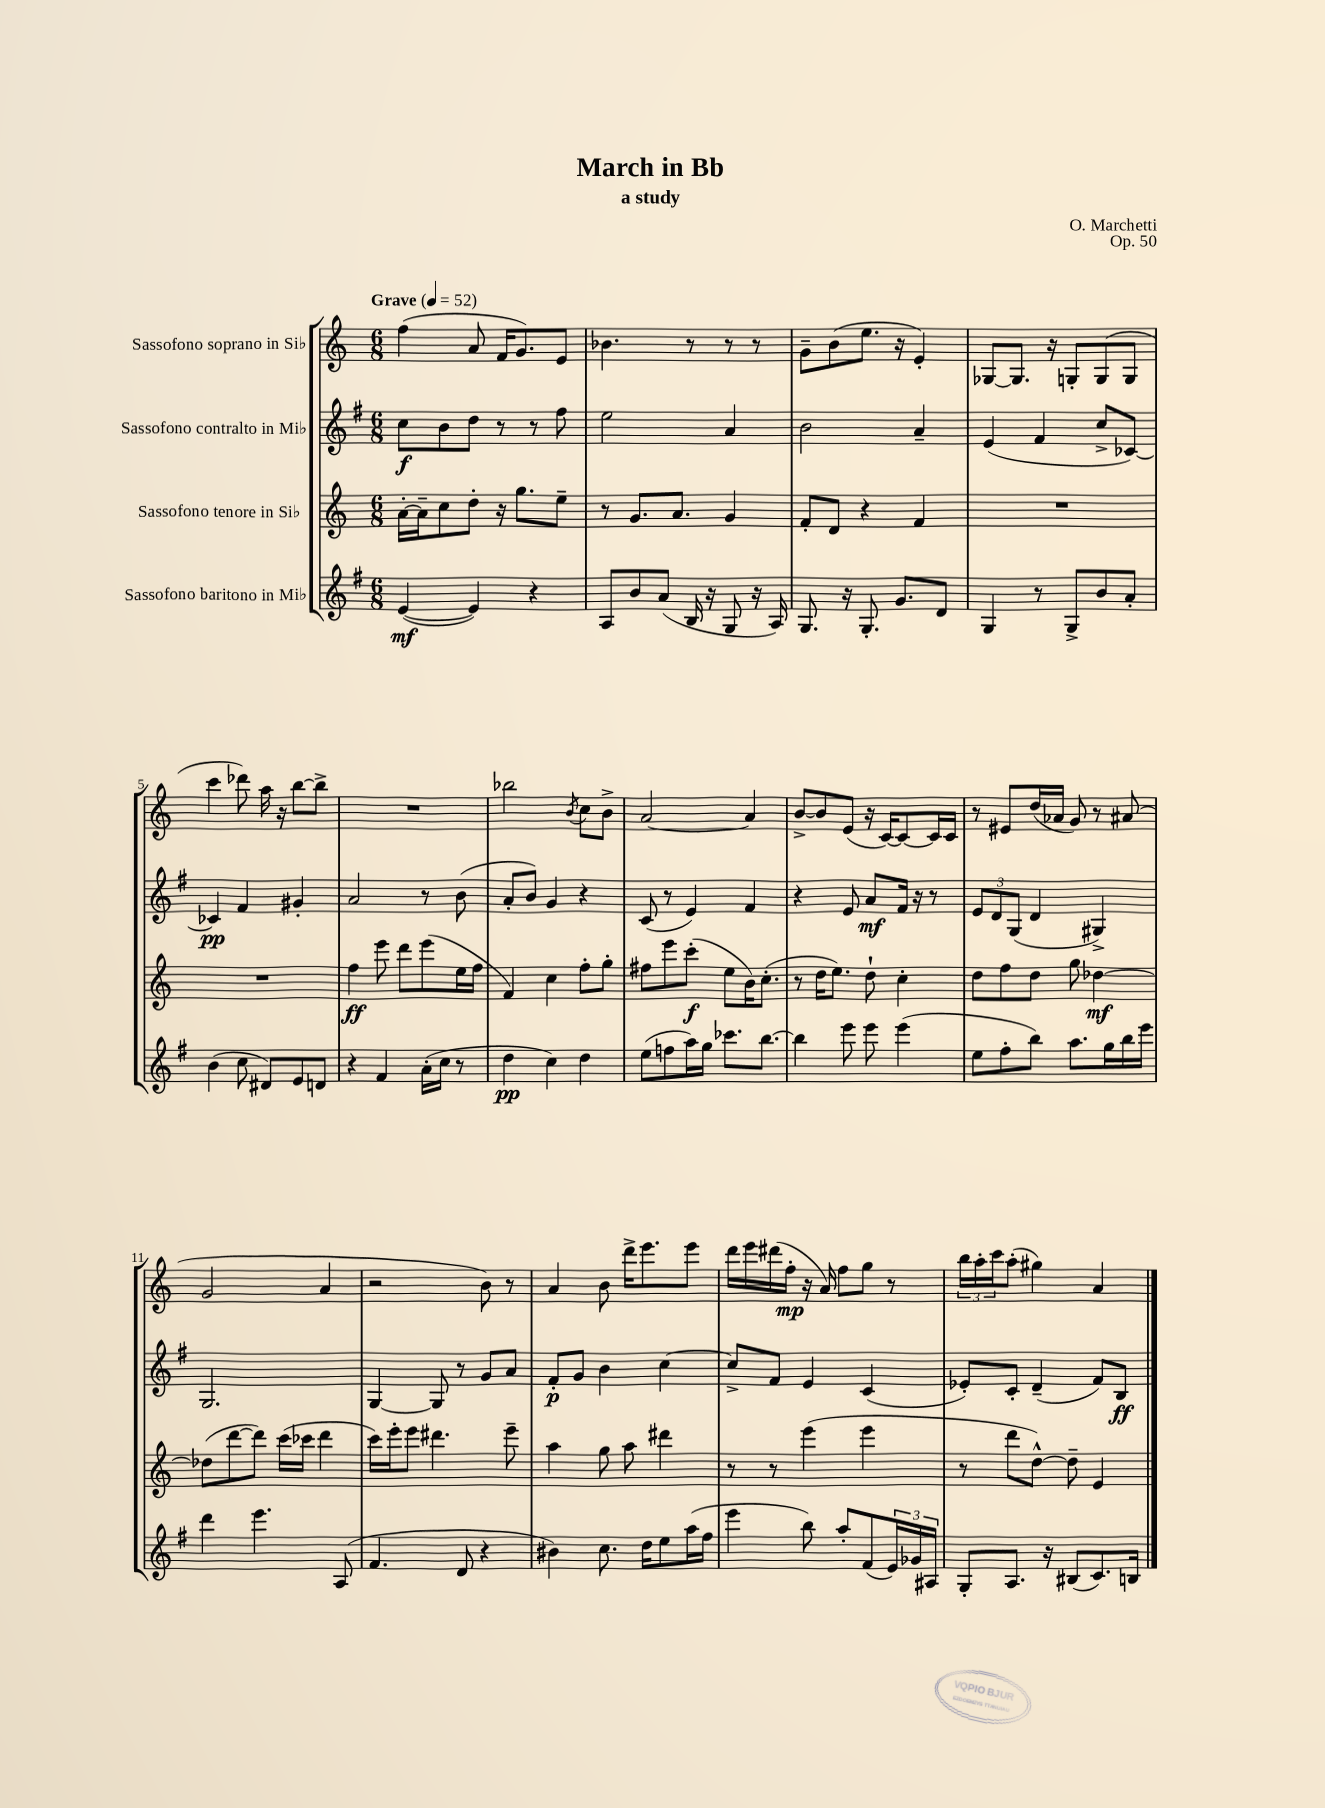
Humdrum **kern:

**kern	**dynam	**kern	**dynam	**kern	**dynam	**kern	**dynam
*part4	*part4	*part3	*part3	*part2	*part2	*part1	*part1
*staff4	*staff4	*staff3	*staff3	*staff2	*staff2	*staff1	*staff1
*I"Sassofono baritono in Mi♭	*	*I"Sassofono tenore in Si♭	*	*I"Sassofono contralto in Mi♭	*	*I"Sassofono soprano in Si♭	*
*clefG2	*	*clefG2	*	*clefG2	*	*clefG2	*
*k[f#]	*	*k[]	*	*k[f#]	*	*k[]	*
*M6/8	*	*M6/8	*	*M6/8	*	*M6/8	*
*MM52	*	*MM52	*	*MM52	*	*MM52	*
=1	=1	=1	=1	=1	=1	=1	=1
!	!	!	!	!	!	!LO:TX:a:B:t=Grave	!
([4e/	mf	[16a'\LL	.	8cc\L	f	(4ff\	.
.	.	16a~\J]	.	.	.	.	.
.	.	8cc\	.	8b\	.	.	.
4e/])	.	8dd'\J	.	8dd\J	.	8a/	.
.	.	16r	.	8r	.	16f/KL	.
.	.	8.gg\L	.	.	.	8.g/)	.
4r	.	.	.	8r	.	.	.
.	.	8ee~\J	.	8ff#\	.	8e/J	.
=2	=2	=2	=2	=2	=2	=2	=2
8A/L	.	8r	.	2ee\	.	4.b-X\	.
8b/	.	8.g/L	.	.	.	.	.
(8a/J	.	.	.	.	.	.	.
.	.	8.a/J	.	.	.	.	.
16B/	.	.	.	.	.	8r	.
16r	.	.	.	.	.	.	.
8G/	.	4g/	.	4a/	.	8r	.
16r	.	.	.	.	.	8r	.
16A/)	.	.	.	.	.	.	.
=3	=3	=3	=3	=3	=3	=3	=3
8.G/	.	8f'/L	.	2b\	.	8g~\L	.
.	.	8d/J	.	.	.	(8b\	.
16r	.	.	.	.	.	.	.
8.G'/	.	4r	.	.	.	8.ee\J	.
8.g/L	.	.	.	.	.	16r	.
.	.	4f/	.	4a~/	.	4e'/)	.
8d/J	.	.	.	.	.	.	.
=4	=4	=4	=4	=4	=4	=4	=4
4G/	.	2.r	.	(4e/	.	[8G-X/L	.
.	.	.	.	.	.	8.G-/J]	.
8r	.	.	.	4f#/	.	.	.
.	.	.	.	.	.	16r	.
8G^/L	.	.	.	.	.	8Gn'/L	.
8b/	.	.	.	8cc^/L	.	(8G/	.
8a'/J	.	.	.	[8c-X/J)	.	8G/J	.
!!LO:LB:g=z
=5	=5	=5	=5	=5	=5	=5	=5
(4b\	.	2.r	.	4c-X/]	pp	4ccc\	.
8cc\	.	.	.	4f#/	.	8ddd-X\)	.
8d#X/L)	.	.	.	.	.	16aa\	.
.	.	.	.	.	.	16r	.
8e/	.	.	.	4g#X'/	.	[8bb\L	.
8dn/J	.	.	.	.	.	8bb^\J]	.
=6	=6	=6	=6	=6	=6	=6	=6
4r	.	4ff\	ff	2a/	.	2.r	.
4f#/	.	8eee\	.	.	.	.	.
.	.	8ddd\L	.	.	.	.	.
(16a'\LL	.	(8eee\	.	8r	.	.	.
16cc\JJ	.	.	.	.	.	.	.
8r	.	16ee\L	.	(8b\	.	.	.
.	.	16ff\JJ	.	.	.	.	.
=7	=7	=7	=7	=7	=7	=7	=7
4dd\	pp	4f/)	.	8a'/L	.	2bb-X\	.
.	.	.	.	8b/J)	.	.	.
4cc\)	.	4cc\	.	4g/	.	.	.
.	.	.	.	.	.	8qb/	.
4dd\	.	8ff'\L	.	4r	.	8cc\L	.
.	.	8gg'\J	.	.	.	8b^\J	.
=8	=8	=8	=8	=8	=8	=8	=8
(8ee\L	.	8ff#X\L	.	(8c/	.	[2a/	.
8ffn\	.	8eee\	.	8r	.	.	.
16aa\L)	.	(8ccc'\J	f	4e/)	.	.	.
16gg\JJ	.	.	.	.	.	.	.
8.ccc-X\L	.	8ee\L	.	.	.	.	.
.	.	16b\K)	.	4f#/	.	4a/]	.
[8.bb\J	.	(8.cc'\J	.	.	.	.	.
=9	=9	=9	=9	=9	=9	=9	=9
4bb\]	.	8r	.	4r	.	[8b^/L	.
.	.	16dd\KL	.	.	.	8b/]	.
.	.	8.ee\J)	.	.	.	.	.
8eee\	.	.	.	8e/	.	(8e/J	.
8eee\	.	8dd`\	.	8a/L	mf	16r	.
.	.	.	.	.	.	[16c/KL)	.
(4eee\	.	4cc'\	.	16f#/Jk	.	8c/_	.
.	.	.	.	16r	.	.	.
.	.	.	.	8r	.	16c/L]	.
.	.	.	.	.	.	16c/JJ	.
=10	=10	=10	=10	=10	=10	=10	=10
8ee\L	.	8dd\L	.	12e/L	.	8r	.
.	.	.	.	12d/	.	.	.
8ff#'\	.	8ff\	.	.	.	8e#X/L	.
.	.	.	.	(12G/J	.	.	.
8bb\J)	.	8dd\J	.	4d/	.	(16dd/L	.
.	.	.	.	.	.	16a-X/JJ	.
8.aa\L	.	8gg\	.	.	.	8g/)	.
.	.	[4dd-X\	mf	4G#X^/)	.	8r	.
16gg\L	.	.	.	.	.	.	.
16bb\	.	.	.	.	.	(8a#X/	.
16eee\JJ	.	.	.	.	.	.	.
!!LO:LB:g=z
=11	=11	=11	=11	=11	=11	=11	=11
4ddd\	.	(8dd-X\L]	.	2.G/	.	2g/	.
.	.	[8ddd\	.	.	.	.	.
4.eee\	.	8ddd\J])	.	.	.	.	.
.	.	(16ccc\LL	.	.	.	.	.
.	.	16ccc-X\JJ	.	.	.	.	.
.	.	4ddd\	.	.	.	4a/	.
(8A/	.	.	.	.	.	.	.
=12	=12	=12	=12	=12	=12	=12	=12
4.f#/	.	16ccc\LL)	.	[4G/	.	2r	.
.	.	16eee'\J	.	.	.	.	.
.	.	8eee\J	.	.	.	.	.
.	.	4.ddd#X\	.	8G/]	.	.	.
8d/	.	.	.	8r	.	.	.
4r	.	.	.	8g/L	.	8b\)	.
.	.	8eee~\	.	8a/J	.	8r	.
=13	=13	=13	=13	=13	=13	=13	=13
4b#X\)	.	4aa\	.	8f#'/L	p	4a/	.
.	.	.	.	8g/J	.	.	.
8.cc\	.	8gg\	.	4b\	.	8b\	.
.	.	8aa\	.	.	.	16ddd^\KL	.
16dd\KL	.	.	.	.	.	8.eee\	.
8ee\	.	4ddd#X\	.	[4cc\	.	.	.
(16aa\L	.	.	.	.	.	8eee\J	.
16ff#\JJ	.	.	.	.	.	.	.
=14	=14	=14	=14	=14	=14	=14	=14
4eee\	.	8r	.	8cc^/L]	.	16ddd\LL	.
.	.	.	.	.	.	16eee\	.
.	.	8r	.	8f#/J	.	(16ddd#X\	.
.	.	.	.	.	.	16ff'\JJ	mp
8bb\)	.	(4eee\	.	4e/	.	16r	.
.	.	.	.	.	.	16a/)	.
8aa'/L	.	.	.	.	.	8ff\L	.
(8f#/	.	4eee\	.	(4c/	.	8gg\J	.
24e/L)	.	.	.	.	.	8r	.
24g-X/	.	.	.	.	.	.	.
24A#X/JJ	.	.	.	.	.	.	.
=15	=15	=15	=15	=15	=15	=15	=15
8G'/L	.	8r	.	8e-X'/L)	.	24bb\LL	.
.	.	.	.	.	.	24aa'\	.
.	.	.	.	.	.	24ccc\J	.
8.A/J	.	8ddd\L	.	8c'/J	.	(8aa'\J	.
.	.	[8dd^^\J)	.	(4d~/	.	4gg#X\)	.
16r	.	.	.	.	.	.	.
(8B#X/L	.	8dd~\]	.	.	.	.	.
8.c/)	.	4e/	.	8f#/L)	.	4a/	.
.	.	.	.	8B/J	ff	.	.
16Bn/Jk	.	.	.	.	.	.	.
==	==	==	==	==	==	==	==
*-	*-	*-	*-	*-	*-	*-	*-
